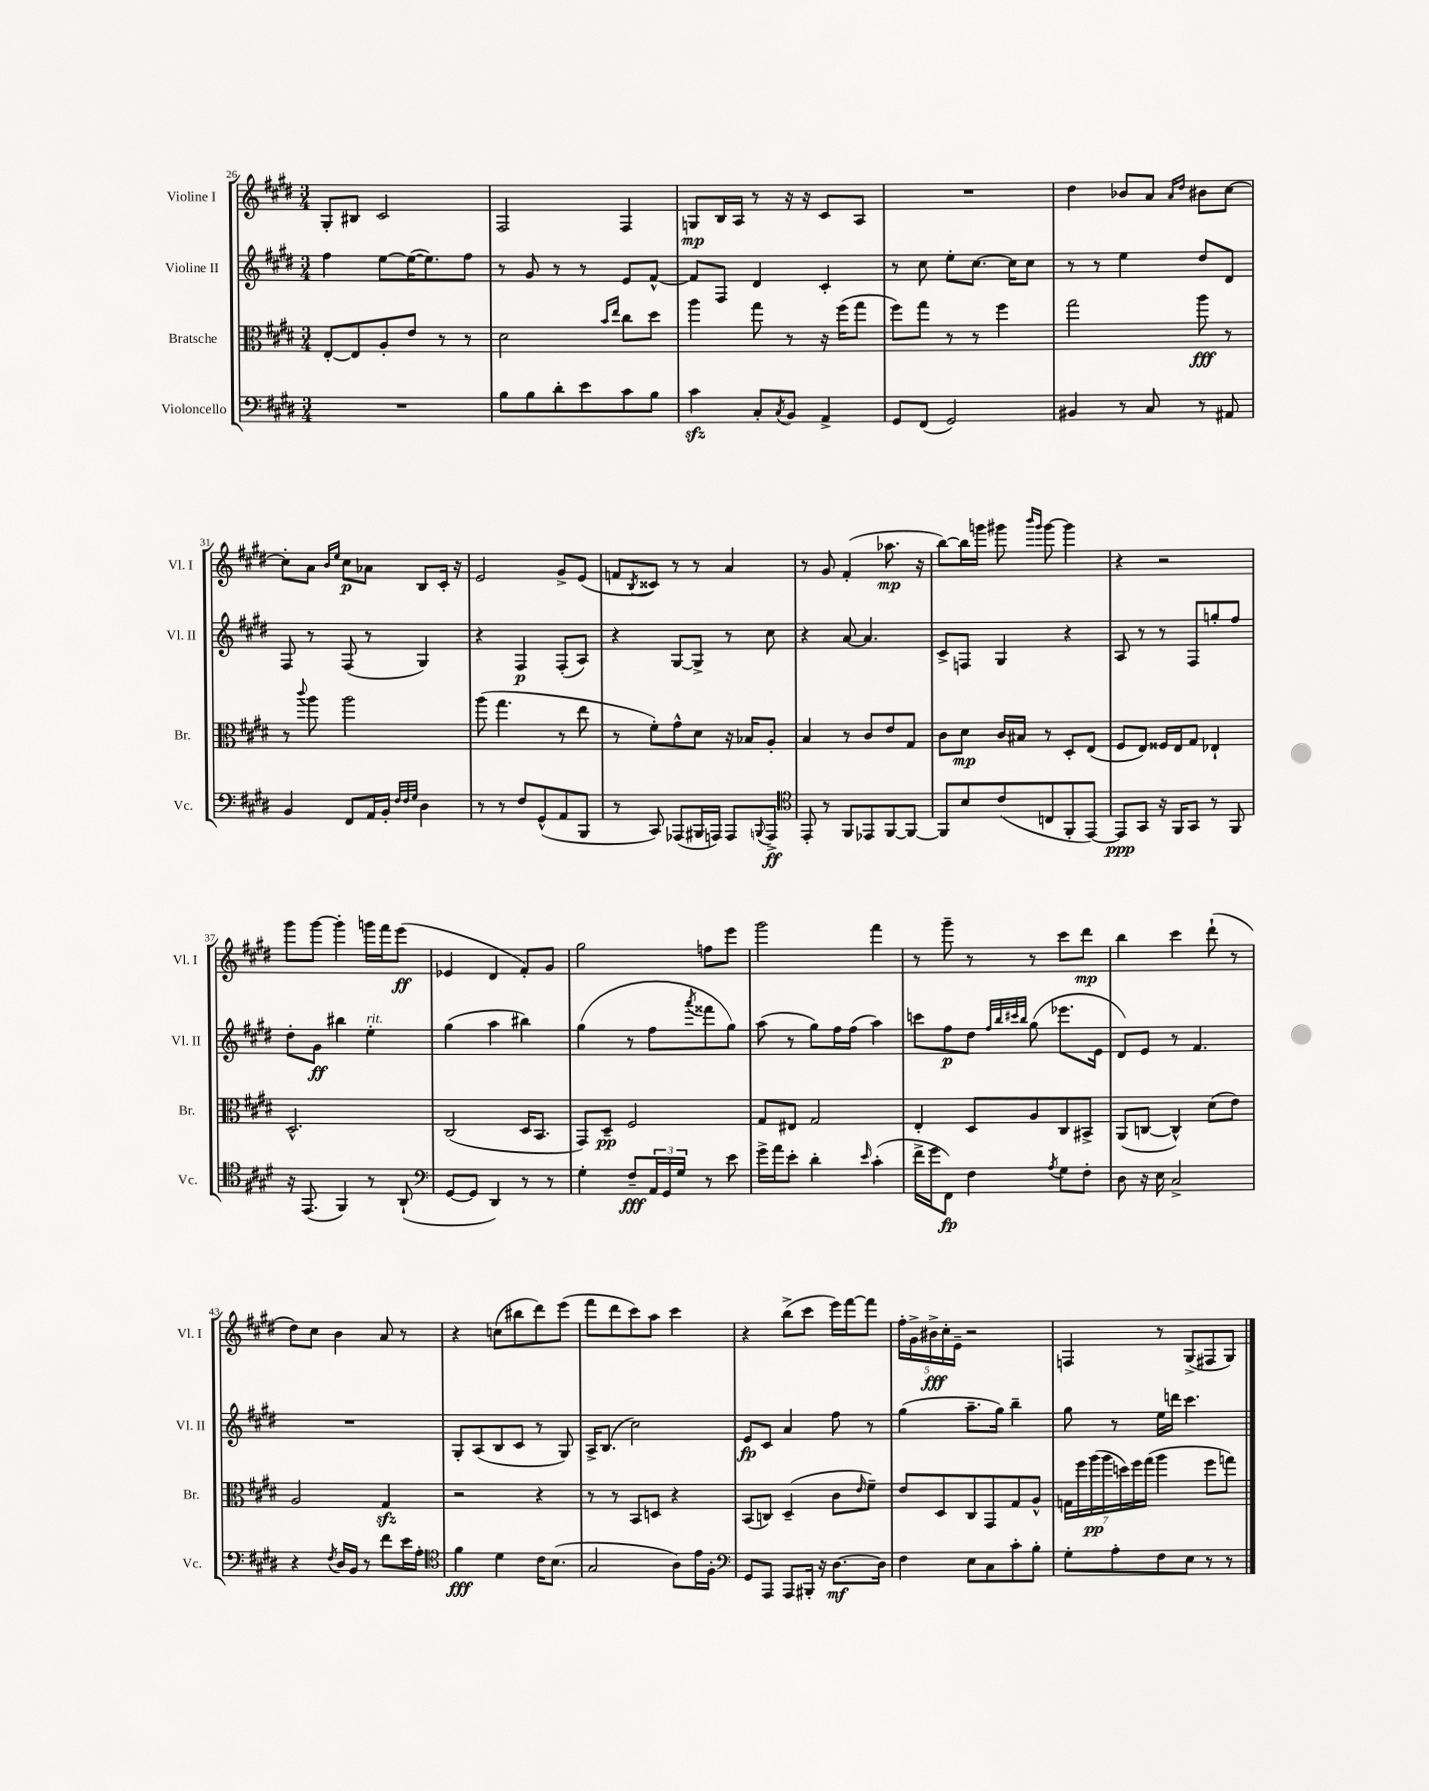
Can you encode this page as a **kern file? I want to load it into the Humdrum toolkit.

**kern	**kern	**kern	**kern
*staff4	*staff3	*staff2	*staff1
*clefF4	*clefC3	*clefG2	*clefG2
*k[f#c#g#d#]	*k[f#c#g#d#]	*k[f#c#g#d#]	*k[f#c#g#d#]
*M3/4	*M3/4	*M3/4	*M3/4
2.r	[8E'/L	4ff#\	8G#'/L
.	8E/]	.	8B#/J
.	8A'/	[8ee\L	2c#/
.	8e/J	(16ee\_K	.
.	.	8.ee\])	.
.	8r	.	.
.	8r	8ff#\J	.
=	=	=	=
8B\L	2d#\	8r	2F#/
8B\	.	8g#/	.
8d#'\	.	8r	.
8e\	.	8r	.
.	16qqb/LL	.	.
.	16qqee/JJ	.	.
8c#\	8cc#\L	8e/L	4F#/
8B\J	8dd#\J	[8f#^^/J	.
=	=	=	=
4c#\	4aa\	8f#/]L	8G/L
.	.	8F#/J	16B/L
.	.	.	16A/JJ
8C#'/L	8gg#\	4d#/	8r
8qC#/	.	.	.
8BB/J	8r	.	16r
.	.	.	16r
4AA^/	16r	4c#'/	8c#/L
.	(16ff#\LK	.	.
.	8gg#\J	.	8A/J
=	=	=	=
8GG#/L	8ff#\L)	8r	2.r
(8FF#/J	8gg#\J	8cc#\	.
2GG#/)	8r	8ee'\L	.
.	8r	[8.cc#\J	.
.	4ff#\	.	.
.	.	16cc#\]LK	.
.	.	8cc#\J	.
=	=	=	=
4BB#/	2gg#\	8r	4dd#\
.	.	8r	.
8r	.	4ee\	8b-/L
8C#/	.	.	8a/J
.	.	.	16qqa/LL
.	.	.	16qqdd#/JJ
8r	8aa\	8dd#/L	8b#\L
8AA#/	8r	8d#/J	[8cc#\J
=	=	=	=
4BB/	8r	8F#/	8cc#'\]L
.	8qqccc#/	.	.
.	8aa\	8r	8a\J
.	.	.	16qqb/LL
.	.	.	16qqee/JJ
8FF#/L	2aa\	(8F#/	8cc#\L
16AA/L	.	8r	8a-\J
16BB'/JJ	.	.	.
32qqF#/LLL	.	.	.
32qqF#/	.	.	.
32qqG#/JJJ	.	.	.
4D#\	.	4G#/)	8B/L
.	.	.	16c#'/Jk
.	.	.	16r
=	=	=	=
8r	(8aa\	4r	2e/
8r	4.gg#\	.	.
8F#/L	.	4F#/	.
(8GG#^^/	.	.	.
8AA/	8r	(8F#'/L	8g#^/L
8BBB/J	8ee\	8A/J)	(8e/J
=	=	=	=
8r	8r	4r	8f/L
.	.	.	8qB/
8CC#/)	8f#'\L)	.	8c##/J)
(8AAA-/L	8g#^^\	[8G#/L	8r
16BBB#/L	8d#\J	8G#^/]J	8r
16AAA/JJ)	.	.	.
8AAA/L	16r	8r	4a/
.	16B-/LK	.	.
8qqBBB/	.	.	.
8AAA^/J	8A'/J	8cc#\	.
=	=	=	=
*clefC4	*	*	*
8EE'/	4B/	4r	8r
8r	.	.	8g#/
8FF#/L	8r	[8a/	(4f#'/
8EE-/	8c#/L	4.a/]	.
[8FF#/	8e/	.	8.aa-\
8FF#/_J	8G#/J	.	.
.	.	.	16r
=	=	=	=
8FF#/]L	8c#\L	8c#^/L	[8bb\L)
8B/	8d#\J	8F/J	16bb\]L
.	.	.	16ggg\JJ
(8c#/	16c#/LL	4G#/	8ggg#\
.	16B#/JJ	.	.
.	.	.	16qqbbb/LL
.	.	.	16qqggg#/JJ
8C/	8r	.	[8ggg#\
8FF#'/	8D#'/L	4r	4ggg#\]
[8EE/J)	(8E/J	.	.
=	=	=	=
8EE/]L	8F#/L	8A/	4r
8GG#/J	8E/J)	8r	.
16r	16F##/LL	8r	2r
16FF#/LK	16E/J	.	.
8GG#/J	8G#/J	8F#/L	.
8r	4E-`/	8gg'/	.
8FF#/	.	8ff#/J	.
=	=	=	=
16r	2.D#^^/	8dd#'\L	8ggg#\L
(8.EE/	.	.	.
.	.	8g#\J	[8ggg#\J
4FF#/)	.	4bb#\	4ggg#'\]
8r	.	4ee'\	16ggg\LL
.	.	.	16fff#\J
(8AA`/	.	.	(8eee\J
=	=	=	=
*clefF4	*	*	*
[8GG#/L	(2C#/	(4gg#\	4e-/
8GG#/]J	.	.	.
4DD#/)	.	4aa\	4d#/
8r	16D#/LK	4bb#\)	8f#'/L)
.	8.BB/J	.	.
8r	.	.	8g#/J
=	=	=	=
4G#'\	8GG#/L)	(4gg#\	2gg#\
.	8D#~/J	.	.
8F#~/L	2F#/	8r	.
24AA/L	.	8ff#\L	.
24GG#/	.	.	.
24G#/JJ	.	.	.
.	.	8qaaa/	.
8r	.	8fff##\	8ff\L
8e\	.	8gg#\J)	8eee\J
=	=	=	=
16g#^\LL	8G#/L	(8aa\	2ggg#\
16a\J	.	.	.
8e'\J	8E#/J	8r	.
4d#'\	2G#/	8gg#\L)	.
.	.	16ff#\L	.
.	.	(16ff#\JJ	.
16qqe/	.	.	.
(4c#'\	.	4aa\)	4fff#\
=	=	=	=
16f#^\LL	4E'/	8ccc\L	8r
16g#\J	.	.	.
8FF#\J)	.	8ff#\	8ggg#~\
4F#\	8D#/L	8dd#\J	8r
.	.	32qqff#/LLL	.
.	.	32qqbb/	.
.	.	32qqccc#/	.
.	.	32qqbb/JJJ	.
.	8A/	(8gg#\	8r
8qA/	.	.	.
8G#\L	8C#/	8.eee-\L	8ccc#\L
8F#'\J	8BB#^/J	.	8ddd#\J
.	.	16e\Jk	.
=	=	=	=
8D#\	(8AA/L	8d#/L)	4bb\
16r	[8C/J	8e/J	.
16E\	.	.	.
2C#^/	4C^^/])	8r	4ccc#\
.	.	4.f#/	.
.	(8d#\L	.	(8ddd#`\
.	8e\J)	.	8r
=	=	=	=
4r	2A/	2.r	8dd#\L)
.	.	.	8cc#\J
8qF#/	.	.	.
16D#/LL	.	.	4b\
16BB/JJ	.	.	.
8r	.	.	.
8f#\L	4G#/	.	8a/
16e\L	.	.	8r
16A'\JJ	.	.	.
=	=	=	=
*clefC4	*	*	*
4f#\	2r	8G#'/L	4r
.	.	(8A/	.
4d#\	.	8B/	(8cc\L
.	.	8c#/J	8bb#\
16c#\LK	4r	8r	8ddd#\)
(8.B\J	.	.	.
.	.	8G#/)	(8eee\J
=	=	=	=
2G#/	8r	16A^/LK	8fff#\L
.	.	(8.B/J	.
.	8r	.	8ddd#\
.	8BB/L	2cc#\)	8ccc#\)
.	8D/J	.	8aa\J
8A\L)	4r	.	4ccc#\
16e\L	.	.	.
16F#'\JJ	.	.	.
=	=	=	=
*clefF4	*	*	*
8GG#/L	(8BB/L	8e/L	4r
8AAA/J	8C/J)	8c#/J	.
8AAA/L	(4D#~/	4a/	(8bb^\L
16BBB#'/Jk	.	.	8ccc#\J
16r	.	.	.
[8.D#\L	8c#\L	8ff#\	16eee\LL)
.	.	.	[16fff#\J
.	16qqe/	.	.
.	8f#~\J)	8r	8fff#\]J
16D#\]Jk	.	.	.
=	=	=	=
4F#\	8e/L	(4gg#\	20ff#'\LL
.	.	.	20g#^\
.	.	.	20b#^\
.	8D#/	.	.
.	.	.	20cc#'\
.	.	.	20e~\JJ
8E\L	8C#/	8.aa~\L	2r
8C#\	8GG#/	.	.
.	.	16gg#\Jk)	.
8c#'\	8G#/	4bb~\	.
8B'\J	8A^^/J	.	.
=	=	=	=
8G#'\L	28G\LL	8gg#\	4F/
.	28ff#\	.	.
.	(28aa\	.	.
.	28aa\	.	.
8A'\	.	8r	.
.	28dd\)	.	.
.	28ff#\	.	.
.	(28gg#\JJ	.	.
8F#\	4aa\	16ee\LL	8r
.	.	16ddd\JJ	.
8E\J	.	4.ccc#\	(8G#^/L
8r	8ff#\L	.	8F#/
8r	8gg\J)	.	8G#/J)
==	==	==	==
*-	*-	*-	*-
